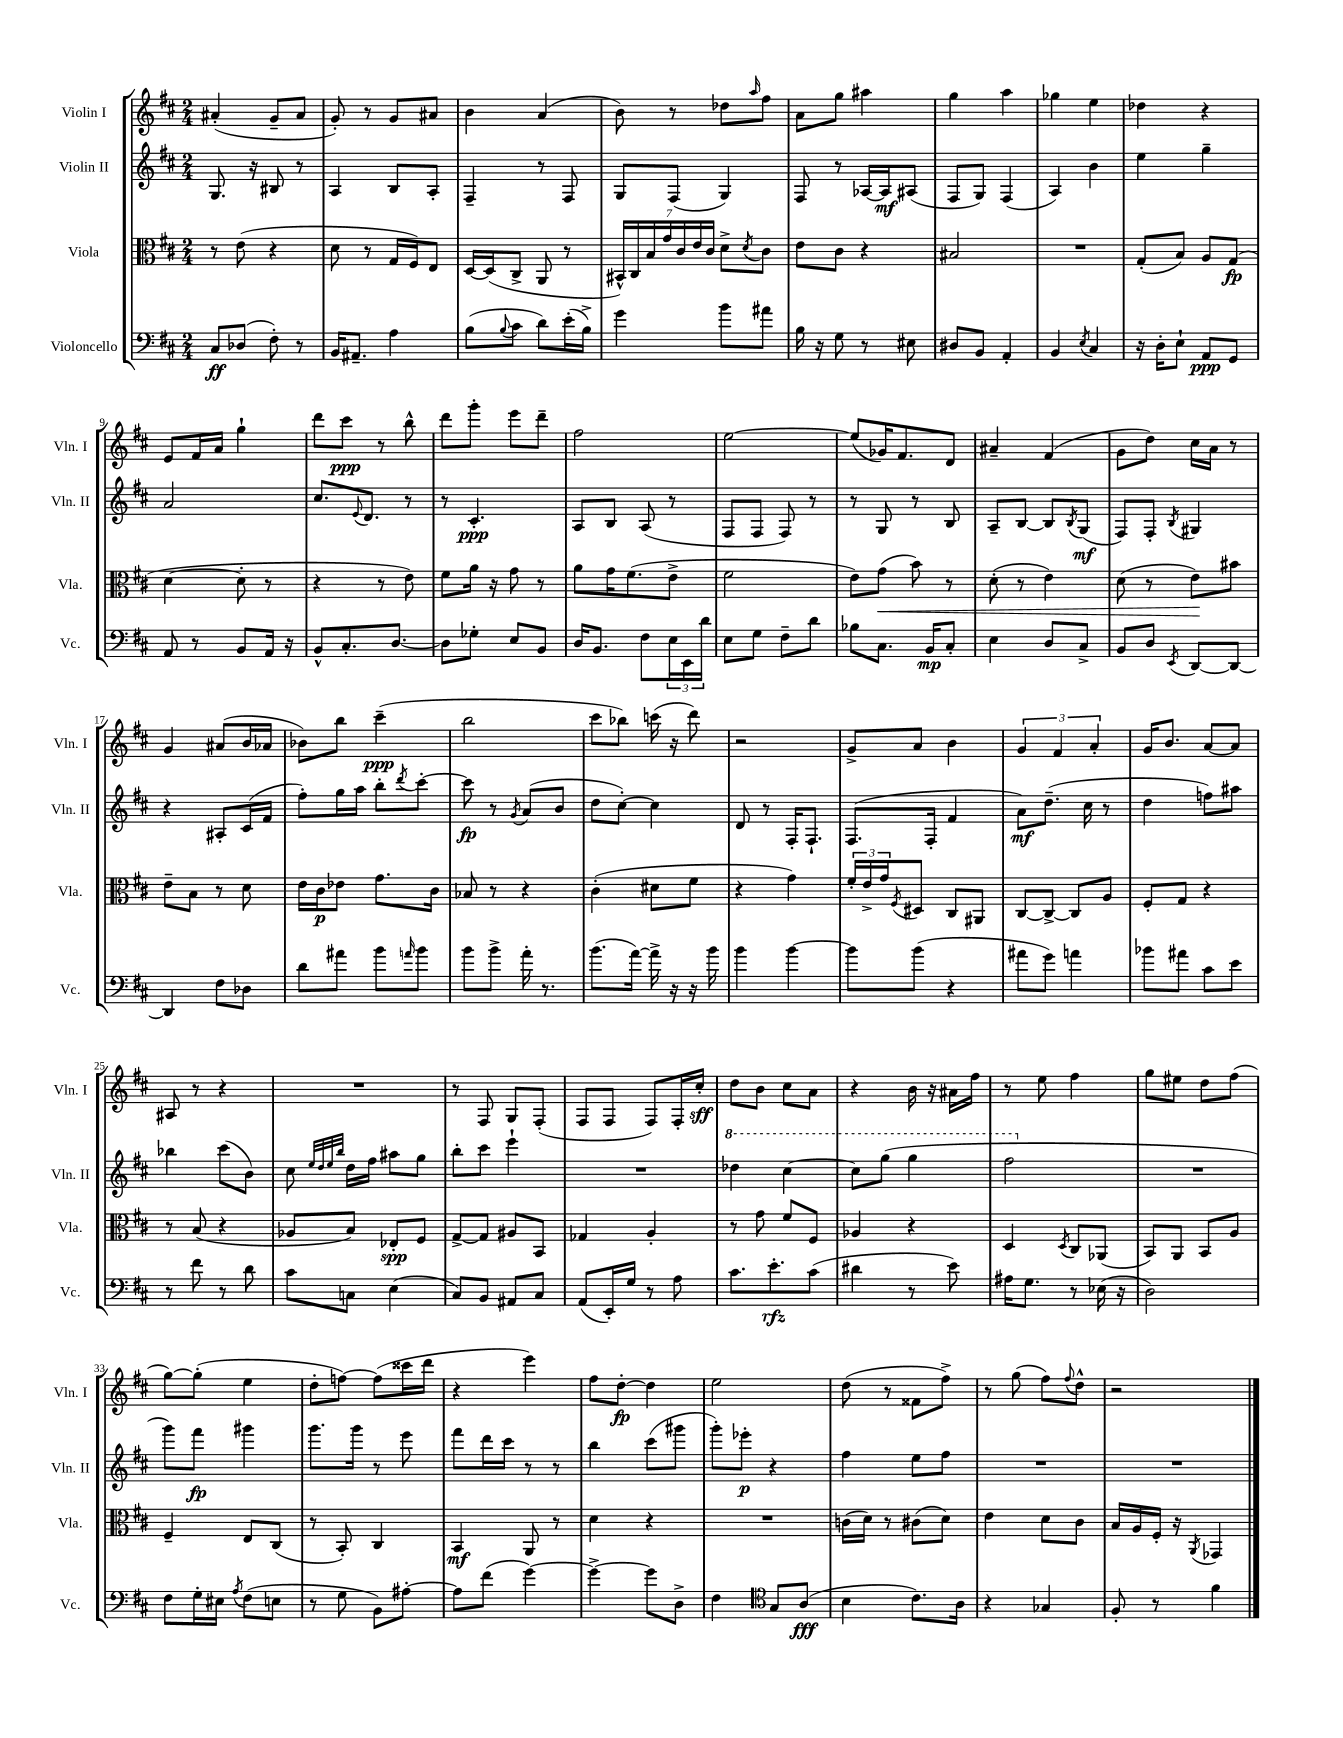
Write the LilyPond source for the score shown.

<<
\new StaffGroup <<
\new Staff = "s0" \with { instrumentName = "Violin I" shortInstrumentName = "Vln. I" } {
    \clef treble \key d \major \numericTimeSignature \time 2/4
    ais'4-.( g'8-- ais'8 |
    g'8-.) r8 g'8 ais'8 |
    b'4 a'4( |
    b'8) r8 des''8 \grace { a''16 } fis''8 |
    a'8 g''8 ais''4 |
    g''4 a''4 |
    ges''4 e''4 |
    des''4 r4 |
    e'8 fis'16 a'16 g''4-! |
    d'''8 cis'''8\ppp r8 b''8-^ |
    d'''8 g'''8-. e'''8 d'''8-- |
    fis''2 |
    e''2~ |
    e''8( ges'16) fis'8. d'8 |
    ais'4-- fis'4( |
    g'8 d''8) cis''16 a'16 r8 |
    g'4 ais'8( b'16 aes'16 |
    bes'8) b''8 cis'''4--\ppp( |
    b''2 |
    cis'''8 bes''8) c'''16( r16 d'''8) |
    r2 |
    g'8-> a'8 b'4 |
    \tuplet 3/2 { g'4 fis'4 a'4-. } |
    g'16 b'8. a'8~ a'8 |
    ais8 r8 r4 |
    R2 |
    r8 fis8 g8 fis8-.( |
    fis8 fis8 fis8) fis16-. cis''16-.\sff |
    d''8 b'8 cis''8 a'8 |
    r4 b'16 r16 ais'16 fis''16 |
    r8 e''8 fis''4 |
    g''8 eis''8 d''8 fis''8( |
    g''8~) g''8-.( e''4 |
    d''8-. f''8~) f''8( cisis'''16 d'''16 |
    r4 e'''4) |
    fis''8 d''8~-.\fp d''4 |
    e''2 |
    d''8( r8 fisis'8 fis''8->) |
    r8 g''8( fis''8) \appoggiatura { fis''8 } d''8-^ |
    r2 \bar "|." |
}
\new Staff = "s1" \with { instrumentName = "Violin II" shortInstrumentName = "Vln. II" } {
    \clef treble \key d \major \numericTimeSignature \time 2/4
    g8. r16 bis8 r8 |
    a4 b8 a8-. |
    fis4-- r8 fis8 |
    g8 fis8( g4) |
    fis8 r8 aes16~ aes16\mf ais8( |
    fis8 g8) fis4( |
    a4) b'4 |
    e''4 g''4-- |
    a'2 |
    cis''8. \appoggiatura { e'8 } d'8. r8 |
    r8 cis'4.-.\ppp |
    a8 b8 a8( r8 |
    fis8 fis8 fis8) r8 |
    r8 g8 r8 b8 |
    a8-- b8~ b8 \acciaccatura { b8 } g8\mf( |
    fis8) fis8-. \acciaccatura { b8 } gis4 |
    r4 ais8-. cis'16( fis'16 |
    fis''8-.) g''16 a''16 b''8-. \acciaccatura { d'''8 } cis'''8~-. |
    cis'''8\fp r8 \acciaccatura { g'8 } a'8( b'8 |
    d''8 cis''8~-.) cis''4 |
    d'8 r8 fis16-. fis8.-! |
    fis8.( fis16-. fis'4 |
    a'8\mf) d''8.--( cis''16 r8 |
    d''4 f''8) ais''8 |
    bes''4 cis'''8( b'8) |
    cis''8 \grace { e''32 d''32 e''32 b''32 } d''16 fis''16 ais''8 g''8 |
    b''8-. cis'''8 e'''4-! |
    R2 |
    \ottava #1 des'''4 cis'''4~ |
    cis'''8 g'''8( g'''4 |
    fis'''2 \ottava #0 |
    R2 |
    g'''8) fis'''8\fp gis'''4 |
    g'''8. g'''16 r8 e'''8 |
    fis'''8 d'''16 cis'''16 r8 r8 |
    b''4 cis'''8( gis'''8 |
    g'''8-.) ees'''8-.\p r4 |
    fis''4 e''8 fis''8 |
    R2 |
    R2 \bar "|." |
}
\new Staff = "s2" \with { instrumentName = "Viola" shortInstrumentName = "Vla." } {
    \clef alto \key d \major \numericTimeSignature \time 2/4
    r8 e'8( r4 |
    d'8 r8 g16 fis16) e8 |
    d16~ d16( cis8-> a,8 r8 |
    \tuplet 7/4 { bis,16-^) cis16 b16 g'16 cis'16 e'16 cis'16 } d'8-> \acciaccatura { d'8 } cis'8 |
    e'8 cis'8 r4 |
    bis2 |
    R2 |
    g8-.( b8) a8 g8\fp( |
    d'4~ d'8-. r8 |
    r4 r8 e'8) |
    fis'8 a'16 r16 g'8 r8 |
    a'8 g'16 fis'8.( e'8-> |
    fis'2 |
    e'8) g'8\<( b'8) r8 |
    d'8-.( r8 e'4) |
    d'8( r8 e'8\!) bis'8 |
    e'8-- b8 r8 d'8 |
    e'16 cis'16\p ees'8 g'8. cis'16 |
    bes8 r8 r4 |
    cis'4-.( dis'8 fis'8 |
    r4 g'4) |
    \tuplet 3/2 { fis'16-. e'16-> g'16 } \acciaccatura { fis8 } dis8 cis8 ais,8 |
    cis8~ cis8~-> cis8 a8 |
    fis8-. g8 r4 |
    r8 b8( r4 |
    aes8 b8) ees8-.\spp fis8 |
    g8~-> g8 ais8 b,8 |
    ges4 a4-. |
    r8 g'8 fis'8 fis8 |
    aes4 r4 |
    d4 \acciaccatura { d8 } cis8 aes,8( |
    b,8) a,8 b,8 a8 |
    fis4-- e8 cis8( |
    r8 b,8-.) cis4 |
    b,4\mf a,8 r8 |
    d'4 r4 |
    R2 |
    c'16( d'16) r8 cis'8( d'8) |
    e'4 d'8 cis'8 |
    b16 a16 fis16-. r16 \acciaccatura { a,8 } ges,4 \bar "|." |
}
\new Staff = "s3" \with { instrumentName = "Violoncello" shortInstrumentName = "Vc." } {
    \clef bass \key d \major \numericTimeSignature \time 2/4
    cis8\ff des8( fis8-.) r8 |
    b,16 ais,8.-- a4 |
    b8( \appoggiatura { b8 } cis'8 d'8) e'16-.( b16->) |
    g'4 b'8 ais'8 |
    b16 r16 g8 r8 eis8 |
    dis8 b,8 a,4-. |
    b,4 \acciaccatura { e8 } cis4 |
    r16 d16-. e8-! a,8\ppp g,8 |
    a,8 r8 b,8 a,16 r16 |
    b,8-^ cis8.-. d8.~ |
    d8 ges8-. e8 b,8 |
    d16 b,8. fis8 \tuplet 3/2 { e16 e,16 d'16 } |
    e8 g8 fis8-- d'8 |
    bes8 cis8. b,16\mp cis8-. |
    e4 d8 cis8-> |
    b,8 d8 \acciaccatura { e,8 } d,8~ d,8~ |
    d,4 fis8 des8 |
    d'8 ais'8 b'8 \grace { a'16 } b'8 |
    b'8 b'8-> a'16-. r8. |
    b'8.( a'16~) a'16-> r16 r16 b'16 |
    b'4 b'4~ |
    b'8 b'8( r4 |
    ais'8 g'8) a'4 |
    bes'8 ais'8 cis'8 e'8 |
    r8 fis'8 r8 d'8 |
    cis'8 c8 e4( |
    cis8) b,8 ais,8 cis8 |
    a,8( e,16-.) g16 r8 a8 |
    cis'8. e'8.-.\rfz cis'8( |
    dis'4 r8 e'8) |
    ais16 g8. r8 ees16( r16 |
    d2) |
    fis8 g16-. eis16 \acciaccatura { a8 } fis8( e8 |
    r8 g8 b,8) ais8~-. |
    ais8 fis'8( g'4~) |
    g'4~-> g'8 d8-> |
    fis4 \clef tenor g8 a8\fff( |
    b4 cis'8.) a16 |
    r4 ges4 |
    fis8-. r8 fis'4 \bar "|." |
}
>>
>>
